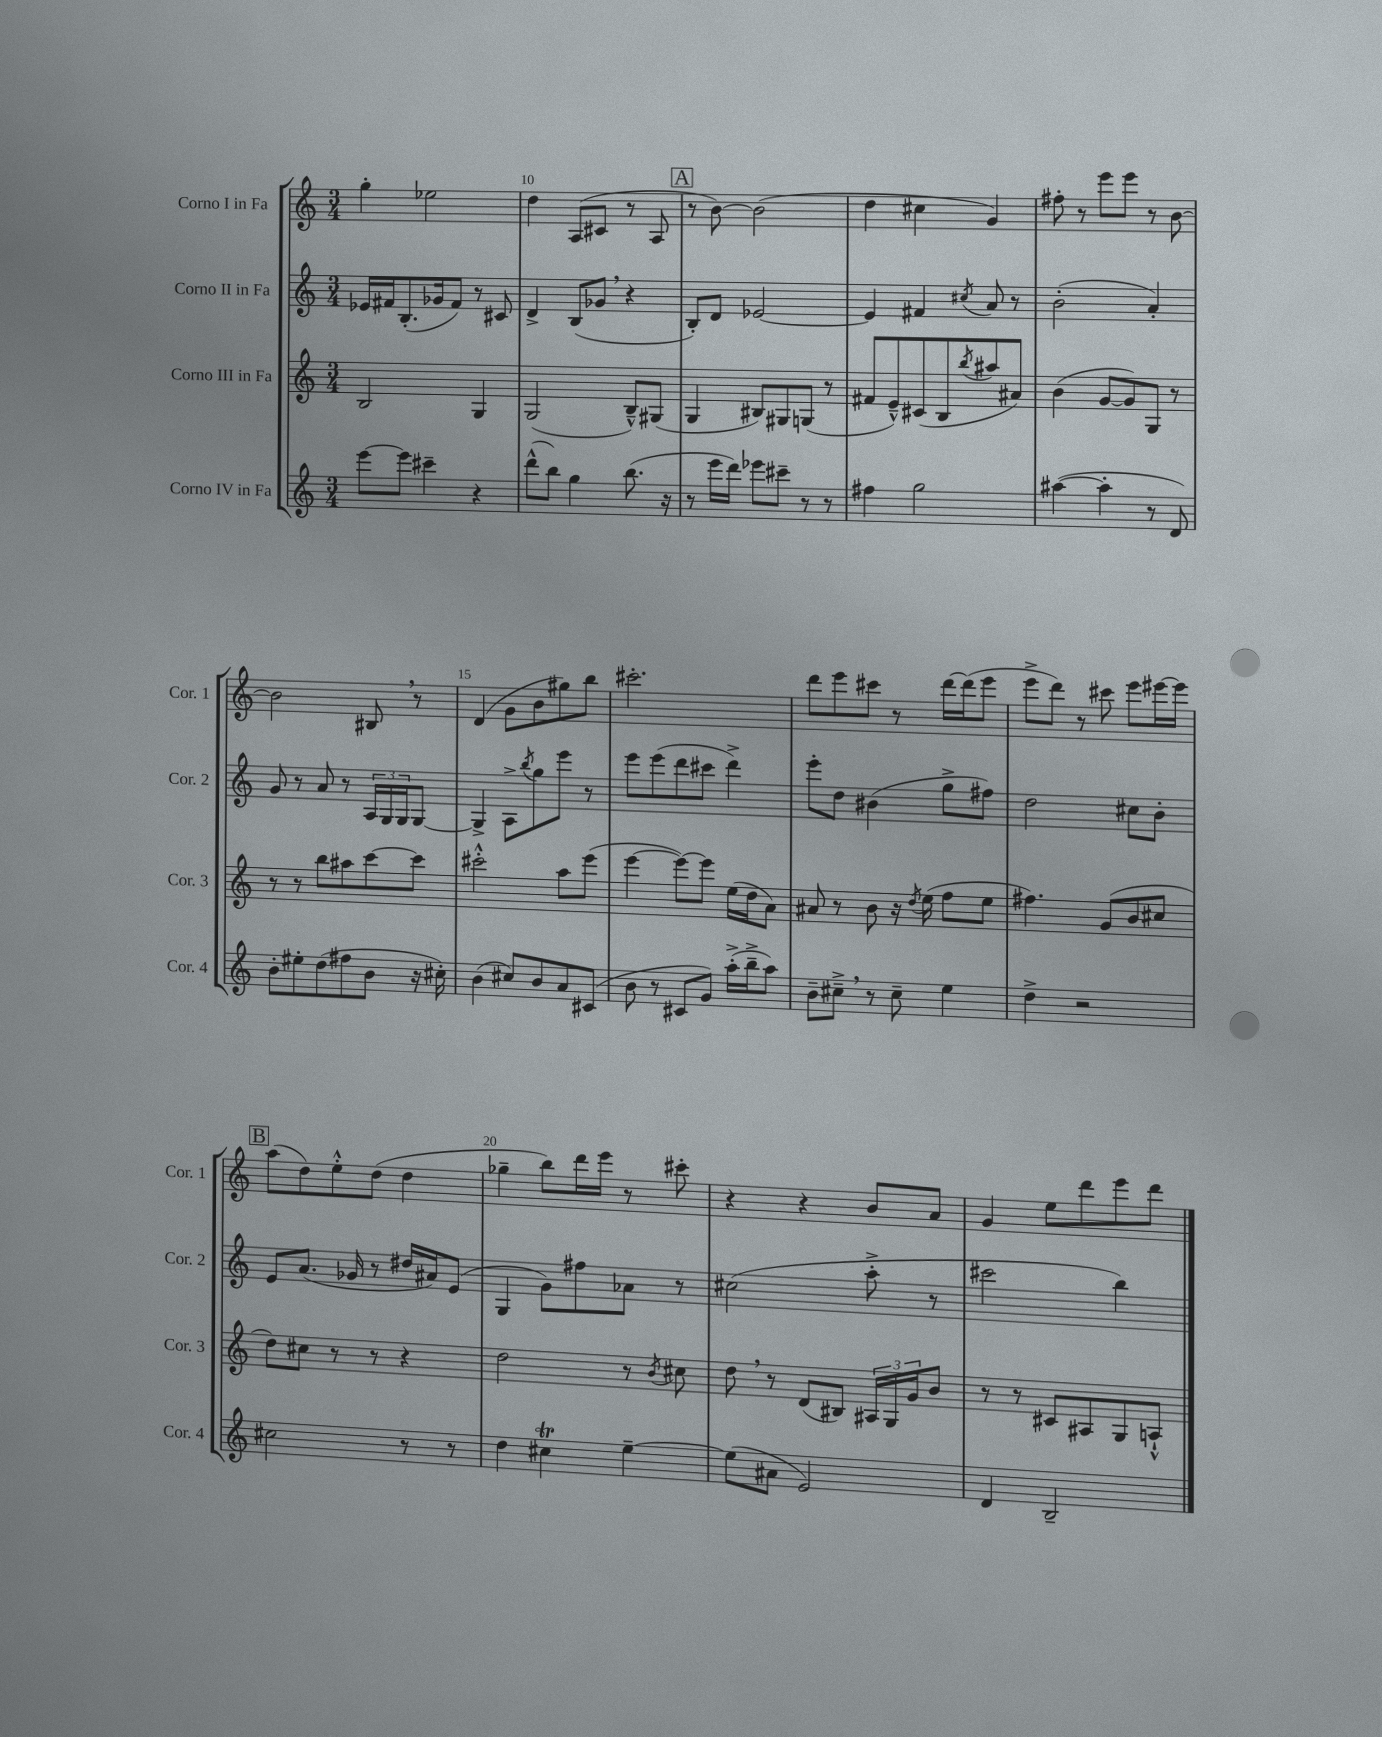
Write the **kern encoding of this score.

**kern	**kern	**kern	**kern
*part4	*part3	*part2	*part1
*staff4	*staff3	*staff2	*staff1
*I"Corno IV in Fa	*I"Corno III in Fa	*I"Corno II in Fa	*I"Corno I in Fa
*I'Cor. 4	*I'Cor. 3	*I'Cor. 2	*I'Cor. 1
*clefG2	*clefG2	*clefG2	*clefG2
*k[]	*k[]	*k[]	*k[]
*M3/4	*M3/4	*M3/4	*M3/4
=9	=9	=9	=9
[8eee\L	2B/	16e-X/LL	4gg'\
.	.	16f#X/J	.
8eee\J]	.	(8.B'/	.
4ccc#X~\	.	.	2ee-X\
.	.	16g-X/k	.
.	.	8f#/J)	.
4r	4G/	8r	.
.	.	8c#X/	.
=10	=10	=10	=10
(8ddd^^\L	(2G/	4d^/	4dd\
8bb\J)	.	.	.
4gg\	.	(8B/L	(8A/L
.	.	8g-X,/J	8c#X/J
(8.bb\	8B~^^/L)	4r	8r
.	(8G#X/J	.	8A/
16r	.	.	.
!!LO:REH:place=s1:t=A
=11	=11	=11	=11
8r	4G/	8B'/L)	8r
16eee\LL	.	8d/J	[8b\)
16ddd\JJ)	.	.	.
8eee-X\L	8B#X/L)	[2e-X/	(2b\]
8ccc#X~\J	8G#X/	.	.
8r	(8Gn/J	.	.
8r	8r	.	.
=12	=12	=12	=12
4ff#X\	8f#X/L	4e-/]	4dd\
.	8e~^^/)	.	.
2gg\	(8c#X/	4f#X/	4cc#X\
.	8B/	.	.
.	8qbb/	8qcc#X/	.
.	8aa#X/	8a/	4g/)
.	8a#X/J)	8r	.
=13	=13	=13	=13
([4aa#X\	(4b\	(2b'\	8ff#X'\
.	.	.	8r
4aa#'\]	[8g/L	.	8eee\L
.	8g/])	.	8eee\J
8r	8G/J	4a'/)	8r
8d/)	8r	.	[8b\
!!LO:LB:g=z
=14	=14	=14	=14
8b'\L	8r	8g/	2b\]
8ee#X'\	8r	8r	.
(8dd\	8bb\L	8a/	.
8ff#X\	8aa#X\	8r	.
8b\J	[8ccc\	24A/LL	8B#X,/
.	.	24G/	.
.	.	24G/J	.
16r	8ccc\J]	[8G/J	8r
16cc#X'\)	.	.	.
=15	=15	=15	=15
(4b\	2ccc#X'^^\	4G^/]	(4d/
8cc#X/L)	.	8A^\L	8g\L
.	.	8qbb/	.
8b/	.	8gg\	8b\
8a/	8aa\L	8eee\J	8gg#X\)
(8c#X/J	(8eee\J	8r	8bb\J
=16	=16	=16	=16
8b\	[4eee\	8eee\L	2.ccc#X'\
8r	.	(8eee\	.
8c#X/L	8eee\L_)	8ddd\	.
8g/J)	8eee\J]	8ccc#X\J	.
(16aa'^\LL	(16ee\LL	4ddd^\)	.
16bb~^\J	16dd\J	.	.
8aa\J)	8a\J)	.	.
=17	=17	=17	=17
8b~\L	8a#X/	8eee'\L	8ddd\L
8cc#X~^,\J	8r	8dd\J	8eee\
8r	8b\	(4b#X\	8ccc#X\J
8cc#~\	16r	.	8r
.	8qdd/	.	.
.	(16ee\	.	.
4ee\	8ff\L	8gg^\L	[16ddd\LL
.	.	.	(16ddd\J]
.	8ee\J	8ff#X\J)	8eee\J
=18	=18	=18	=18
4dd^\	4.ff#X\)	2dd\	8eee^\L
.	.	.	8ddd\J)
2r	.	.	8r
.	(8g/L	.	8ccc#X\
.	8b/	8cc#X\L	8eee\L
.	8cc#X/J	8b'\J	[16eee#X\L
.	.	.	16eee#\JJ]
!!LO:LB:g=z
!!LO:REH:place=s1:t=B
=19	=19	=19	=19
2cc#X\	8dd\L)	8e/L	(8aa\L
.	8cc#X\J	(8.a/J	8dd\)
.	8r	.	8ee'^^\
.	.	16g-X/	.
.	8r	8r	(8dd\J
8r	4r	16dd#X/LL	4dd\
.	.	16a#X/J)	.
8r	.	(8e/J	.
=20	=20	=20	=20
4dd\	2dd\	4G/	4gg-X~\
4cc#Xt\	.	8g\L)	8bb\L)
.	.	8ff#X\	16ddd\L
.	.	.	16eee\JJ
[4ee~\	8r	8a-X\J	8r
.	8qb/	.	.
.	8cc#X\	8r	8ccc#X'\
=21	=21	=21	=21
(8ee\L]	8dd,\	(2cc#X\	4r
8a#X\J	8r	.	.
2e/)	(8d/L	.	4r
.	8B#X/J)	.	.
.	24A#X/LL	8aa'^\	8b/L
.	24G/	.	.
.	24g/J	.	.
.	8b/J	8r	8a/J
=22	=22	=22	=22
4d/	8r	2ccc#X\	4g/
.	8r	.	.
2B~/	8c#X/L	.	8ee\L
.	8A#X/	.	8ddd\
.	8G/	4bb\)	8eee\
.	8An`^^/J	.	8ddd\J
==	==	==	==
*-	*-	*-	*-
